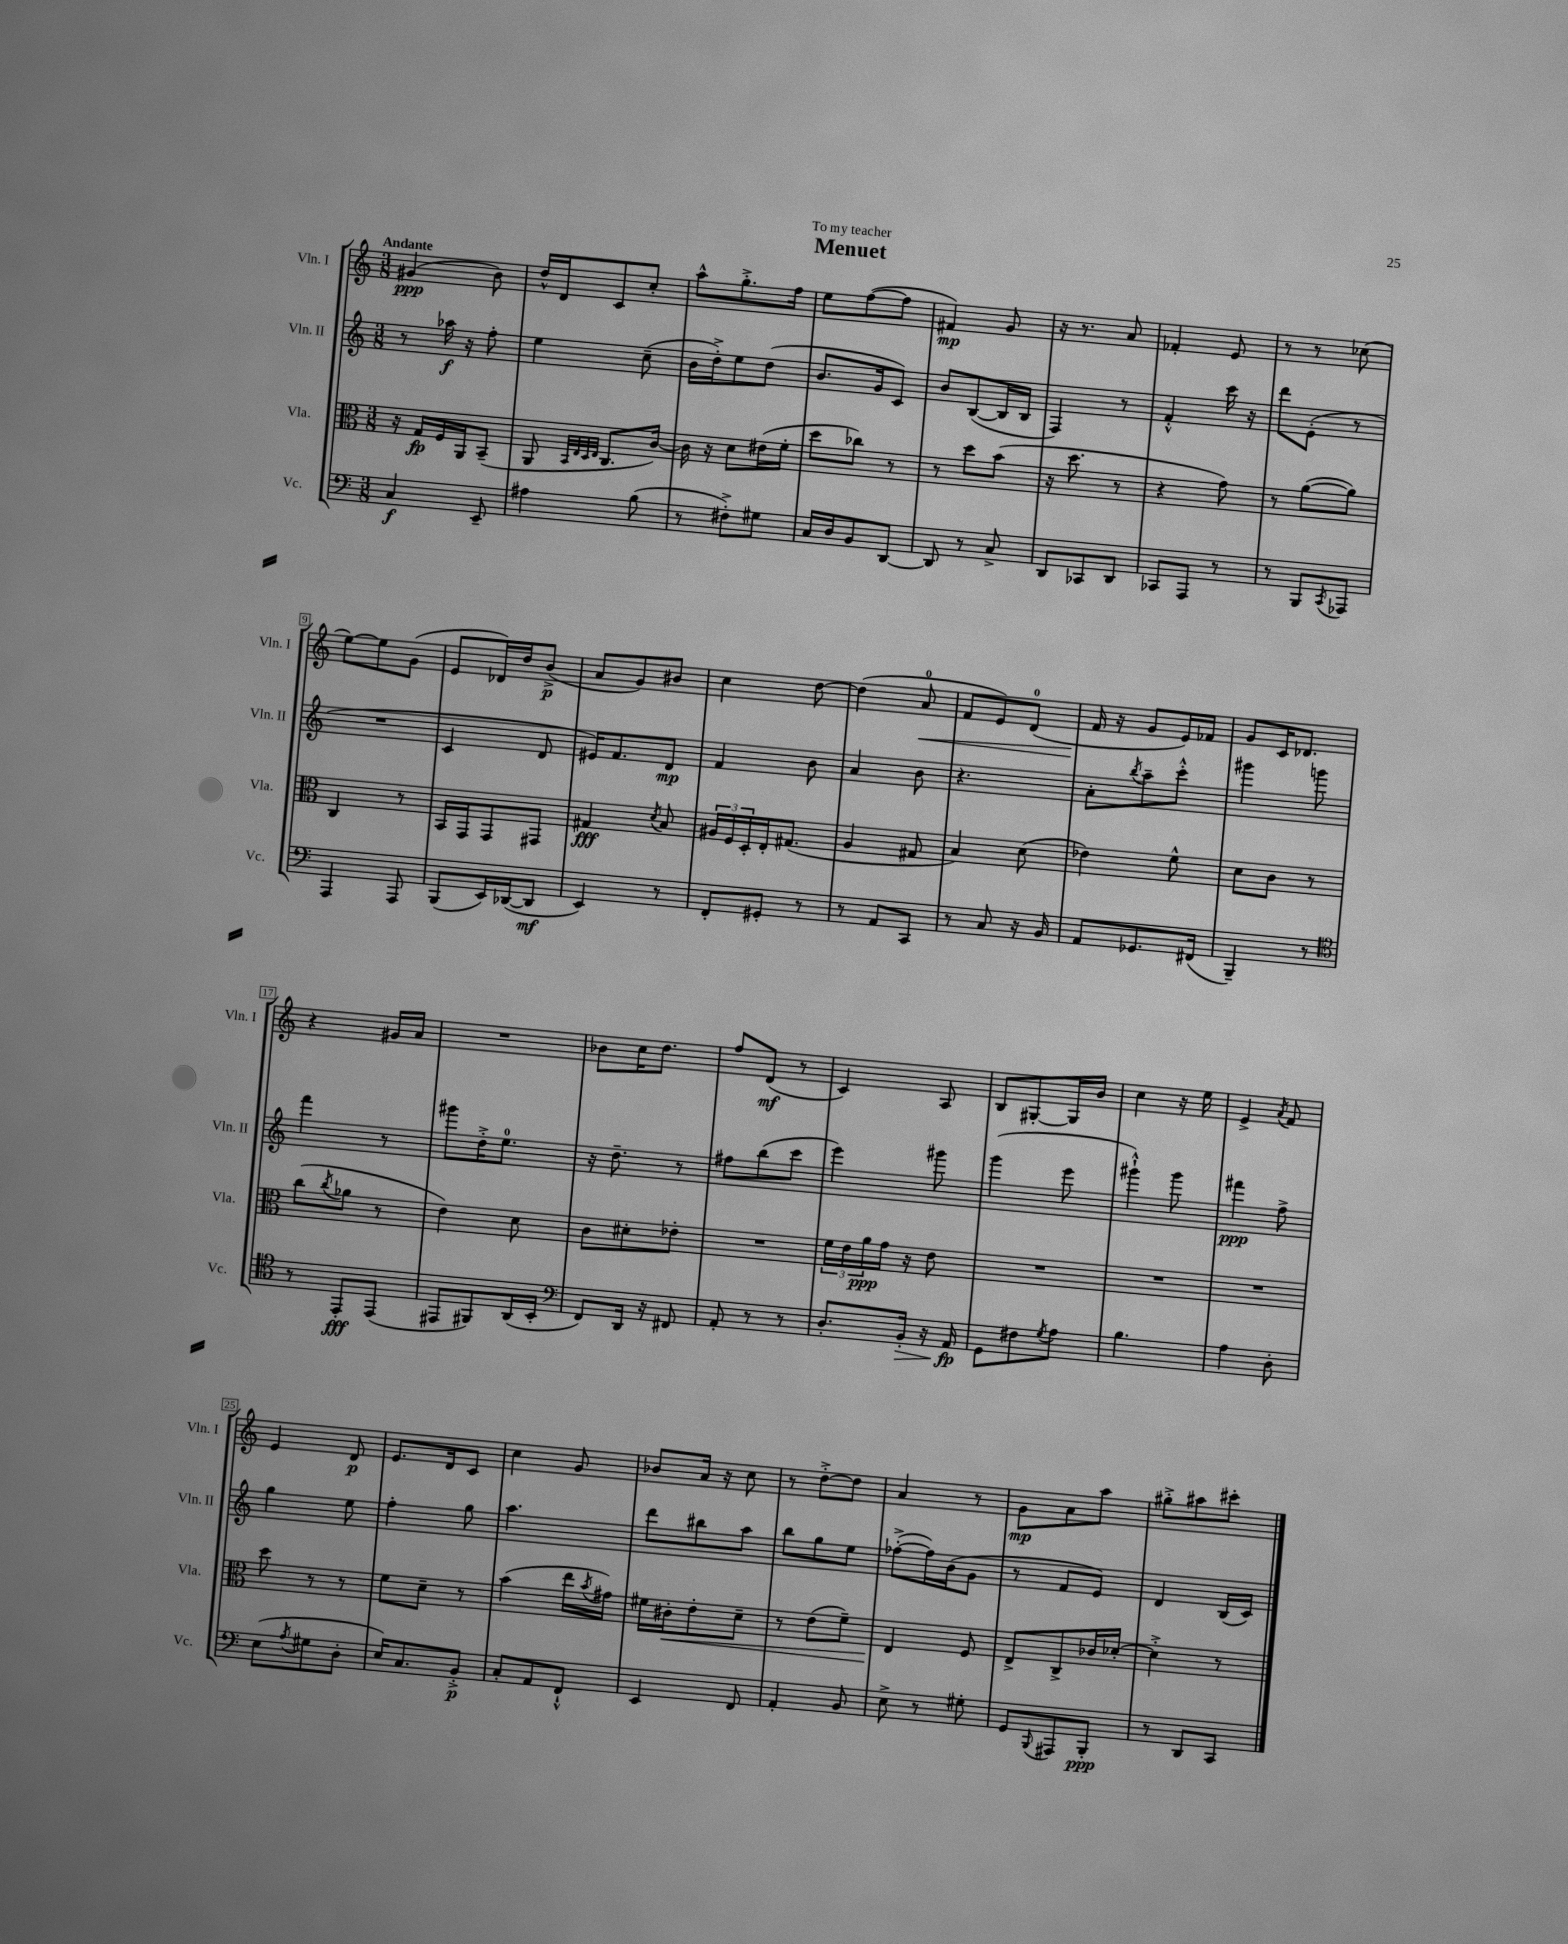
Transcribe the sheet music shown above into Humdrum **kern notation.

**kern	**kern	**kern	**kern
*staff4	*staff3	*staff2	*staff1
*clefF4	*clefC3	*clefG2	*clefG2
*k[]	*k[]	*k[]	*k[]
*M3/8	*M3/8	*M3/8	*M3/8
4C/	16r	8r	(4g#/
.	16G/LL	.	.
.	16F/	16aa-\	.
.	16AA/J	16r	.
8EE~/	(8BB~/J	8ff'\	8b\)
=	=	=	=
4A#\	8AA/	4ee\	16dd^^/LL
.	.	.	16d/J
.	32qqBB/LLL	.	.
.	32qqE/	.	.
.	32qqD/	.	.
.	32qqE/JJJ	.	.
.	8.C/L	.	8c/
(8B\	.	(8cc~\	8cc'/J
.	[16c/Jk)	.	.
=	=	=	=
8r	16c\]	16b\LL	8aa^^\L
.	16r	16dd'^\J)	.
8F#'^\L)	8d\L	8ee\	8.gg'^\
8G#\J	(16e#\L	(8dd\J	.
.	16f'\JJ	.	16ff\Jk
=	=	=	=
16C/LL	8dd\L	8.b/L	8ee\L
16D/J	.	.	.
8BB/	8cc-\J)	.	([8ff\
.	.	16g/k	.
[8DD/J	8r	8c/J)	8ff\]J
=	=	=	=
8DD/]	8r	8b/L	4f#/)
8r	8dd\L	([8B/	.
8C^/	(8b\J	16B/]L	8g/
.	.	16B/JJ	.
=	=	=	=
8DD/L	16r	4F/)	16r
.	8.dd\	.	8.r
8CC-/	.	.	.
8DD/J	8r	8r	8a/
=	=	=	=
8CC-/L	4r	4f'^^/	4f-'/
8AAA/J	.	.	.
8r	8g\)	16ccc\	8e/
.	.	16r	.
=	=	=	=
8r	8r	8ddd\L	8r
8BBB/L	([8a\L	(8e'\J	8r
8qCC/	.	.	.
8AAA-/J	8a\]J)	8r	(8cc-\
=	=	=	=
4AAA/	4C/	4.r	[8ee\L)
.	.	.	8ee\]
8AAA/	8r	.	(8g\J
=	=	=	=
(8BBB/L	16BB/LL	4c/	8e/L
.	16GG/J	.	.
16EE/L)	8GG/	.	16d-/L)
([16DD-/J	.	.	16dd/J
8DD-/]J	8GG#/J	8d/	(8b^/J
=	=	=	=
4EE/)	4G#/	16e#/LK)	8a/L
.	.	8.f/	.
.	.	.	8g/)
.	8qd/	.	.
8r	8B/	8d/J	8b#/J
=	=	=	=
8FF'/L	24A#/LL	4f/	4cc\
.	24F/	.	.
.	24D'/	.	.
8GG#'/J	16E'/J	.	.
.	(8.G#/J	.	.
8r	.	8b\	[8dd\
=	=	=	=
8r	4A/	4a/	(4dd\]
8AA/L	.	.	.
8CC/J	8G#/	8b\	8a/
=	=	=	=
8r	4B/)	4.r	8f/L
8C/	.	.	8e/)
16r	(8d\	.	(8d/J
16BB/	.	.	.
=	=	=	=
8AA/L	4e-\)	8a'\L	16f/
.	.	.	16r
.	.	8qbb/	.
8.GG-/	.	8aa~\	8g/L
.	8f^^\	8ccc'^^\J	16e/L)
(16FF#/Jk	.	.	16f-/JJ
=	=	=	=
4BBB~/)	8d\L	4ggg#\	8g/L
.	8c\J	.	16c/K
.	.	.	8.d-/J
8r	8r	8ggg\	.
=	=	=	=
*clefC4	*	*	*
8r	(8cc\L	4fff\	4r
.	8qcc/	.	.
8EE'/L	8a-\J	.	.
(8EE/J	8r	8r	16g#/LL
.	.	.	16a/JJ
=	=	=	=
8EE#/L	4e\)	8ggg#\L	4.r
8FF#/)	.	16dd'^\K	.
.	.	8.ee\J	.
(16AA/L	8d\	.	.
16BB'/JJ	.	.	.
=	=	=	=
*clefF4	*	*	*
8FF/L)	8c\L	16r	8b-\L
.	.	8.dd~\	.
16DD/Jk	8d#'\	.	16cc\K
16r	.	.	8.dd\J
8FF#/	8e-'\J	8r	.
=	=	=	=
8AA'/	4.r	8ff#\L	8ff/L
8r	.	(8bb\	(8d/J
8r	.	8ccc\J	8r
=	=	=	=
8.D'/L	24f\LL	4eee\)	4c/)
.	24e\	.	.
.	24a\	.	.
.	16g\JJ	.	.
16BB'/Jk	16r	.	.
16r	8e\	8ggg#\	8A/
16AA/	.	.	.
=	=	=	=
8GG\L	4.r	(4ggg\	8B/L
8F#\	.	.	[8G#'/
8qG/	.	.	.
8A\J	.	8eee\	16G#/]L
.	.	.	16b/JJ
=	=	=	=
4.B\	4.r	4ggg#`^^\)	4cc\
.	.	8ggg#\	16r
.	.	.	16ee\
=	=	=	=
4A\	4.r	4fff#\	4e^/
.	.	.	8qa/
8D'\	.	8ff^\	8f/
=	=	=	=
(8E\L	8dd\	4gg\	4e/
8qA/	.	.	.
8G#\	8r	.	.
8D'\J	8r	8ee\	8d/
=	=	=	=
16E/LK)	8f\L	4ff'\	8.e/L
8.C/	.	.	.
.	8d~\J	.	.
.	.	.	16d/k
8BB'^/J	8r	8gg\	8c/J
=	=	=	=
8C'/L	(4b\	4.aa\	4cc\
8AA/	.	.	.
8FF`^^/J	16ee\LL	.	8g/
.	8qb/	.	.
.	16g#\JJ)	.	.
=	=	=	=
4EE/	16f#\LL	8ddd\L	8b-/L
.	16c#'\J	.	.
.	8e'\	8bb#\	16a/Jk
.	.	.	16r
8FF/	8d~\J	8aa\J	8cc\
=	=	=	=
4AA'/	8r	8bb\L	8r
.	(8e\L	8gg\	[8dd'^\L
8BB/	8f~\J)	8ee\J	8dd\]J
=	=	=	=
8E^\	4E/	([8ff-'^\L	4a/
8r	.	16ff-\]L)	.
.	.	(16b\J	.
8G#'\	8F/	8g\J	8r
=	=	=	=
8GG/L	8E^/L	8r	8g\L
8qqBBB/	.	.	.
8AAA#/	8C^/	8f/L	8a\
8BBB'/J	16c-/L	8e/J)	8aa\J
.	[16d-'/JJ	.	.
=	=	=	=
8r	4d-'^\]	4d/	8gg#'^\L
8DD/L	.	.	8aa#\
8CC/J	8r	(16B/LL	8ccc#'\J
.	.	16c/JJ)	.
==	==	==	==
*-	*-	*-	*-
